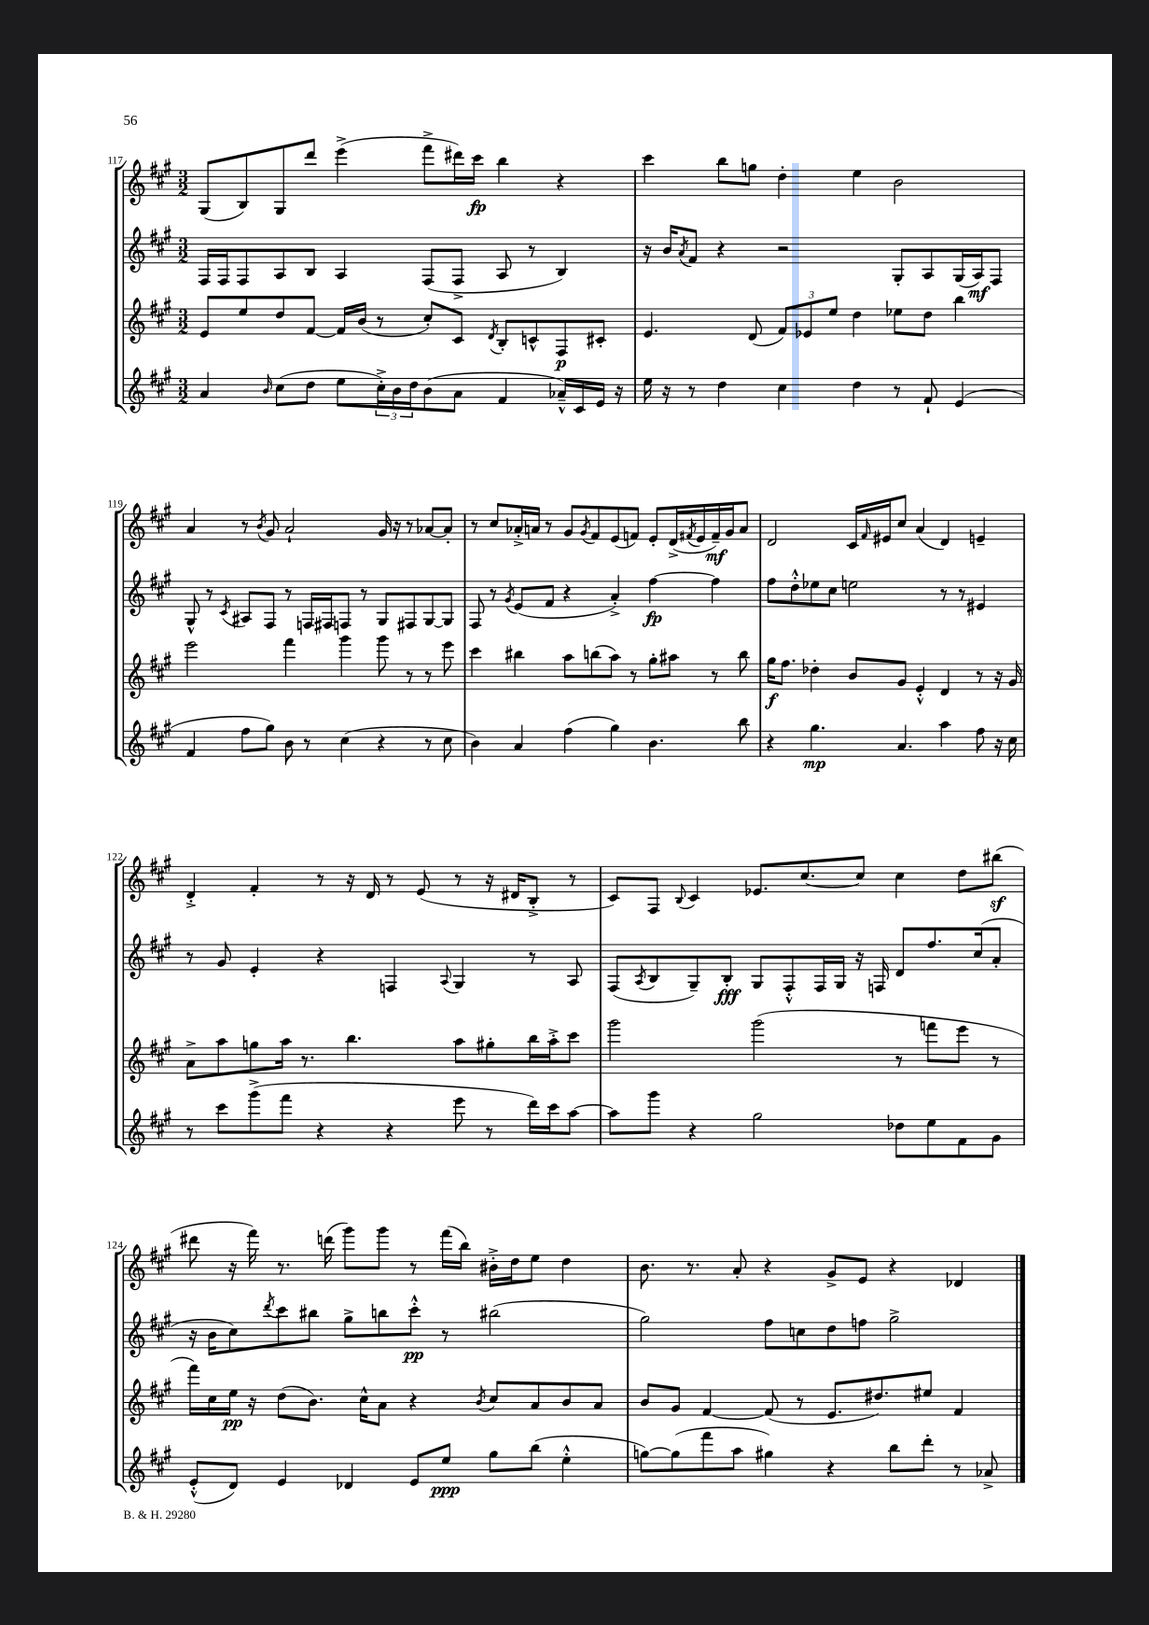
<<
\new StaffGroup <<
\new Staff = "s0" {
    \clef treble \key a \major \numericTimeSignature \time 3/2
    gis8( b8) gis8 d'''8 e'''4->( fis'''8-> dis'''16) cis'''16\fp b''4 r4 |
    cis'''4 b''8 g''8 d''4-. e''4 b'2 |
    a'4 r8 \acciaccatura { b'8 } gis'8 a'2-! gis'16 r16 r8 aes'8~ aes'8-. |
    r8 cis''8 aes'16-.-> a'16 r8 gis'8 \acciaccatura { gis'8 } fis'8 e'8( f'8) e'8-. d'16->( \acciaccatura { fis'8 } e'16 fis'16--\mf) gis'16 a'8 |
    d'2 cis'16 \grace { fis'16 } eis'16 cis''8 a'4( d'4) e'4-- |
    d'4-.-> fis'4-. r8 r16 d'16 r8 e'8( r8 r16 dis'16 b8-.-> r8 |
    cis'8) fis8 \appoggiatura { b8 } cis'4 ees'8. cis''8.~ cis''8 cis''4 d''8 bis''8\sf( |
    dis'''8 r16 fis'''16) r8. d'''16( gis'''8) gis'''8 r8 fis'''16( b''16) bis'16-.-> d''16 e''8 d''4 |
    b'8. r8. a'8-. r4 gis'8-> e'8 r4 des'4 \bar "|." |
}
\new Staff = "s1" {
    \clef treble \key a \major \numericTimeSignature \time 3/2
    fis16 fis16 fis8 a8 b8 a4 fis8( fis8-> a8 r8 b4) |
    r16 b'16 \acciaccatura { a'8 } fis'8 r4 r2 gis8-. a8 gis16( a16\mf) fis8 |
    gis8-^ r8 \acciaccatura { cis'8 } ais8 fis8 r8 f16 fis16 f8 r8 gis8 fis8 gis8~ gis8 |
    fis8 r8 \acciaccatura { gis'8 } e'8( fis'8 r4 a'4-.->) fis''4~\fp fis''4 |
    fis''8 d''8-.-^ ees''8 cis''8 e''2 r8 r8 eis'4 |
    r8 gis'8 e'4-. r4 f4 \appoggiatura { a8 } gis4 r8 a8 |
    fis8( \acciaccatura { a8 } b8 gis8--) b8-.\fff gis8 fis8-.-^ fis16 gis16 r16 f16 d'8 fis''8. cis''16( a'8-. |
    r16 b'16 cis''8) \acciaccatura { d'''8 } cis'''8 bis''8 gis''8-> b''8 cis'''8-.-^\pp r8 bis''2( |
    gis''2) fis''8 c''8 d''8 f''8 gis''2-> \bar "|." |
}
\new Staff = "s2" {
    \clef treble \key a \major \numericTimeSignature \time 3/2
    e'8 e''8 d''8 fis'8~ fis'16 b'16( r8 cis''8-.) cis'8 \acciaccatura { d'8 } b8-. c'8-^ fis8\p cis'8-. |
    e'4. d'8( \tuplet 3/2 { fis'8) ees'8 e''8 } d''4 ees''8 d''8 b''4 |
    e'''2 fis'''4 gis'''4 gis'''8 r8 r8 e'''8 |
    cis'''4 bis''4 a''8 b''8( a''8) r8 gis''8-. ais''8 r8 b''8 |
    gis''16\f fis''8. des''4-. b'8 gis'8 e'4-.-^ d'4 r8 r16 gis'16 |
    a'8-> a''8 g''8 a''16 r8. b''4. a''8 gis''8-. b''16 a''16-.-> cis'''8 |
    gis'''2 gis'''2( r8 f'''8 e'''8 r8 |
    fis'''16) cis''16 e''16\pp r16 d''8( b'8.) cis''16-^ a'8 r4 \acciaccatura { b'8 } cis''8 a'8 b'8 a'8 |
    b'8 gis'8 fis'4~ fis'8( r8 e'8. dis''8.) eis''8 fis'4 \bar "|." |
}
\new Staff = "s3" {
    \clef treble \key a \major \numericTimeSignature \time 3/2
    a'4 \grace { b'16 } cis''8( d''8 e''8 \tuplet 3/2 { cis''16-.->) b'16 d''16 } b'8( a'8 fis'4 aes'16---^) cis'16 e'16 r16 |
    e''16 r16 r8 d''4 cis''4 d''4 r8 fis'8-! e'4( |
    fis'4 fis''8 gis''8) b'8 r8 cis''4( r4 r8 cis''8 |
    b'4) a'4 fis''4( gis''4) b'4. b''8 |
    r4 gis''4.\mp a'4. a''4 fis''8 r16 cis''16 |
    r8 cis'''8 gis'''8->( fis'''8 r4 r4 e'''8 r8 d'''16) cis'''16 a''8~ |
    a''8 gis'''8 r4 gis''2 des''8 e''8 fis'8 gis'8 |
    e'8-.-^( d'8) e'4 des'4 e'8 e''8\ppp gis''8 b''8( e''4-.-^ |
    g''8~) g''8( fis'''8 a''8 gis''4) r4 b''8 d'''8-. r8 aes'8-> \bar "|." |
}
>>
>>
\layout { \context { \Score currentBarNumber = #117 } }
